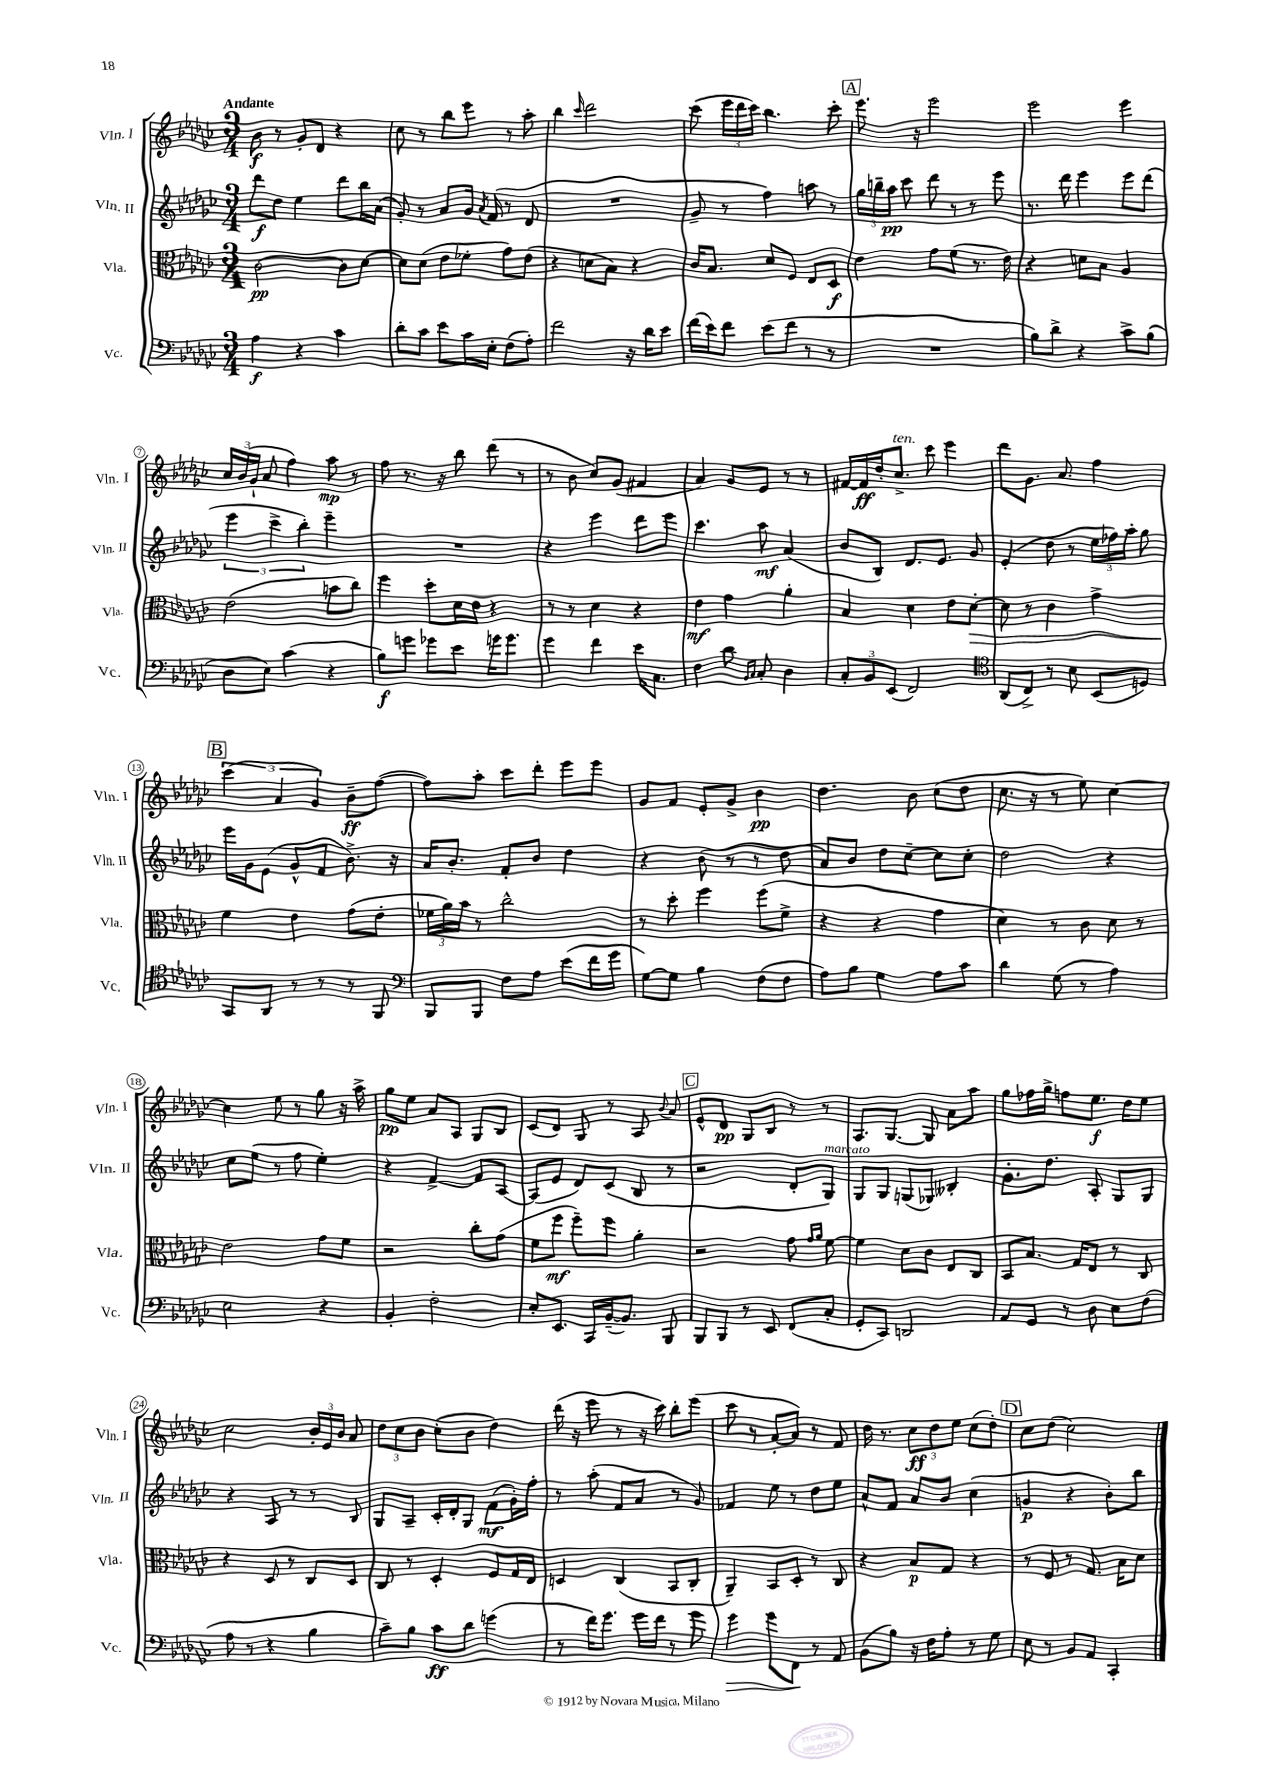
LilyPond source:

<<
\new StaffGroup <<
\new Staff = "s0" \with { instrumentName = "Vln. I" shortInstrumentName = "Vln. I" } {
    \clef treble \key ges \major \numericTimeSignature \time 3/4 \tempo "Andante"
    \autoBeamOff bes'8\f r8 ges'8[-. des'8] r4 |
    ces''8 r8 bes''8[ ees'''8] r8 aes''8-. |
    bes''4 \grace { ces'''16 } des'''2 |
    ces'''8( \tuplet 3/2 { ees'''16[ des'''16 ces'''16]) } bes''4. ces'''8-. |
    \mark \markup { \box "A" } ees'''8. r16 ees'''2 |
    ees'''2 ees'''4 |
    \tuplet 3/2 { ces''16[ bes'16( ges'16]-! } aes'8 f''4) aes''8\mp r8 |
    f''8 r8. r16 bes''8 des'''8( r8 |
    r8 bes'8 ces''8[) ges'8]( fis'4 |
    aes'4) ges'8[ ees'8] r8 r8 |
    fis'16[~ fis'16\ff des''16-. ces''8.]->^\markup { \italic "ten." } ces'''8 ees'''4 |
    des'''8[ ges'8.] aes'8. f''4 |
    \mark \markup { \box "B" } \tuplet 3/2 { ces'''4( aes'4 ges'4) } bes'8[--\ff f''8]~( |
    f''8[) aes''8]-. ces'''8[ des'''8]-. ees'''8[ ees'''8] |
    ges'8[ f'8] ees'8[-. ges'8]-> bes'4\pp |
    des''4. bes'8 ces''8[( des''8] |
    ces''8. r16 r8 ees''8) ces''4~ |
    ces''4 ees''8 r8 ges''8 r16 aes''16-> |
    ges''8[\pp ees''8] aes'8[ aes8] ges8[ bes8] |
    ces'8[( des'8]) ges8 r8 aes8 \appoggiatura { bes'8 } aes'8 |
    \mark \markup { \box "C" } ees'8[-^ des'8]\pp ges8[ bes8] r8 r8 |
    aes8.[ ges8.]~ ges8 aes'8[ aes''8] |
    ges''8[ fes''16 ges''16]-> f''8[ ees''8.]\f des''16[ ees''8] |
    ces''2 \tuplet 3/2 { bes'16[-. ees'16 bes'16] } aes'8 |
    \tuplet 3/2 { des''8[ ces''8 bes'8] } ces''8[-.( bes'8] des''4) |
    des'''16( r16 ees'''8 r8 r16 ces'''16) bes''8[-. ees'''8]( |
    ces'''8 r8 aes'8[~-. aes'8]) r8 f'8 |
    des''16 r8. \tuplet 3/2 { ces''8[\ff des''8 ees''8] } ces''8[( des''8]-.) |
    \mark \markup { \box "D" } ces''8[ des''8]( ces''2) \bar "|." |
}
\new Staff = "s1" \with { instrumentName = "Vln. II" shortInstrumentName = "Vln. II" } {
    \clef treble \key ges \major \numericTimeSignature \time 3/4
    \autoBeamOff des'''8[\f des''8] ees''4 des'''8[ bes''16 aes'16]( |
    ges'8-.) r8 aes'8[ ges'16] \acciaccatura { aes'8 } f'16( r8 des'8 |
    R2. |
    ges'8-- r8 f''4) a''8 r8 |
    \mark \markup { \box "A" } \tuplet 3/2 { ges''16[ b''16-- aes''16]\pp } ces'''8 des'''8 r8 r8 ees'''8 |
    r8. des'''16 ees'''4 ees'''8[ des'''8]( |
    \tuplet 3/2 { ees'''4 ces'''4-> bes''4-.) } ees'''4-- |
    R2. |
    r4 ees'''4 des'''8[ ees'''8] |
    ces'''4. aes''8\mf aes'4( |
    bes'8[ bes8]) des'8.[ ees'8.] ges'8 |
    ees'4-.( des''8 r8 \tuplet 3/2 { ees''16[ fes''16) aes''16]-. } ges''8 |
    \mark \markup { \box "B" } ees'''16[ ges'16 ees'8]( ges'8[-^ f'8] bes'8.->) r16 |
    aes'16[ bes'8.]-. f'8[-. bes'8] des''4 |
    r4 bes'8( r8 r8 des''8 |
    aes'8[) bes'8] des''8[ ces''8]~-- ces''8[ ces''8]-. |
    des''2 r4 |
    ces''8[ ees''8]( r8 f''8 ees''4-.) |
    r4 f'4~-> f'8[ aes8]~ |
    aes8[( ees'8] des'8[) ces'8]( bes8 r8 |
    \mark \markup { \box "C" } r2 des'8[-. ges8]^\markup { \italic "marcato" }) |
    ges8[ ges8] g8[( ges8]) beses4-. |
    ges'8.[-. des''8.] aes8-. ges8[ ges8] |
    r4 aes8 r8 r8 bes8 |
    ges8[ aes8]-- ces'16[-. des'16-. ges8] f'8[\mf( ges'16-.) f''16]-. |
    r8 aes''8-.( f'8[ aes'8] r8 ges'8) |
    fes'4 ees''8 r8 des''8[ ees''8] |
    aes'8[-^ f'8] aes'8[ bes'8] ces''4( |
    \mark \markup { \box "D" } g'4\p r4 bes'8[-.) bes''8] \bar "|." |
}
\new Staff = "s2" \with { instrumentName = "Vla." shortInstrumentName = "Vla." } {
    \clef alto \key ges \major \numericTimeSignature \time 3/4
    \autoBeamOff ces'2~\pp ces'8[ des'8]~ |
    des'8[ des'8]( ees'8[ fes'8]-. ges'8[) ees'8]( |
    r4 d'8[ bes8]) r4 |
    ces'16[ bes8.] des'8[ f8] ees8[ des8]\f |
    \mark \markup { \box "A" } ees'4 ges'8[ f'8]( r8. ees'16) |
    r4 d'8[ bes8] aes4 |
    ees'2( b'8[ ces''8]) |
    f''4 des''8[-. des'16 ees'16] r4 |
    r8 r8 des'4 r4 |
    ees'4\mf ges'4 aes'4-. |
    bes4 des'4 ees'8[ des'8]~-.\> |
    des'8 r8 ces'4 ges'4-> |
    \mark \markup { \box "B" } f'4\! ees'4 ges'8[( ees'8]-. |
    \tuplet 3/2 { fes'16[ aes'16) bes'16] } r8 ces''2-^ |
    r8 des''8-. f''4 f''8[( f'8]-> |
    r4 r4 ges'4 |
    des'4) r8 ces'8 des'8 r8 |
    ees'2 ges'8[ f'8] |
    r2 ces''8[-. ges'8]( |
    f'8[ f''8]\mf f''8[--) f''8] aes'4-. |
    \mark \markup { \box "C" } r2 ges'8 \grace { ges'16[ aes'16] } f'8~ |
    f'4 des'8[ ces'8] ees8[ ces8] |
    bes,8[ bes8.] ges16[ ees8] r8 ces8 |
    r4 des8 r8 ces8[ des8] |
    ces8 r8 des4-. f8[ ges16 ees16] |
    d4 ces4( bes,8[ ces8]-. |
    aes,4--) bes,8[ des8]-. r8 ces8 |
    r4 bes8[\p ges8] r4 |
    \mark \markup { \box "D" } r8 f8 r8 ges8. bes16[ des'8] \bar "|." |
}
\new Staff = "s3" \with { instrumentName = "Vc." shortInstrumentName = "Vc." } {
    \clef bass \key ges \major \numericTimeSignature \time 3/4
    \autoBeamOff aes4\f r4 ces'4 |
    des'8[-. ces'8] ees'8[ ces'16 ees16]-. f8[( aes8]-.) |
    f'2 r16 des'16[ ees'8] |
    f'16[( ees'16) f'8] ees'8[( f'8] r8 r8 |
    \mark \markup { \box "A" } R2. |
    bes8[) des'8]-> r4 ces'8[-> bes8]( |
    des8[ ees8]) ces'4( r4 |
    bes8[\f) g'8] ges'8[ ees'8] g'16[ g'8.] |
    ges'4 f'4 ees'16[ ces8.] |
    f4 des'8 \grace { bes,16[ ces16] } ces8-. des4 |
    \tuplet 3/2 { ces8[-. bes,8 ees,8]( } f,2) |
    \clef tenor aes,8[( ces8]->) r8 bes8 bes,8[( d8]) |
    \mark \markup { \box "B" } ges,8[ aes,8] r8 r8 r8 f,8 |
    \clef bass bes,,8[ bes,,8] f8[ aes8] ees'8[( f'16 ges'16] |
    ges8[~) ges8] bes4 f8[( f8] |
    aes8[) bes8] ges4 aes8[ ces'8] |
    des'4 ges8( r8 aes4) |
    ees2 r4 |
    bes,4-. f2-. |
    ees8[-. ees,8.] ces,16[ bes,16~--( bes,8.]) bes,,8 |
    \mark \markup { \box "C" } bes,,8[ bes,,8] r8 ees,8 f,8[( ces8]-. |
    ges,8[-. ces,8]) d,2 |
    aes,8[ ges,8] r8 des8 ees8[ f8]( |
    aes8 r8 r4 bes4 |
    ces'8[--) bes8] ces'8[\ff des'8] g'4( |
    r8 f'16[) ges'8.] ges'16[ f'16] r8 ges'8 |
    ges'4\> ges'8[ f,8]\! r8 aes,8 |
    bes,8[( bes8]) r16 f16[ aes8]-. r8 ges8 |
    \mark \markup { \box "D" } ees8 r8 bes,8[ aes,8] ces,4-. \bar "|." |
}
>>
>>
\layout { \context { \Score \override BarNumber.stencil = #(make-stencil-circler 0.1 0.3 ly:text-interface::print) } }
